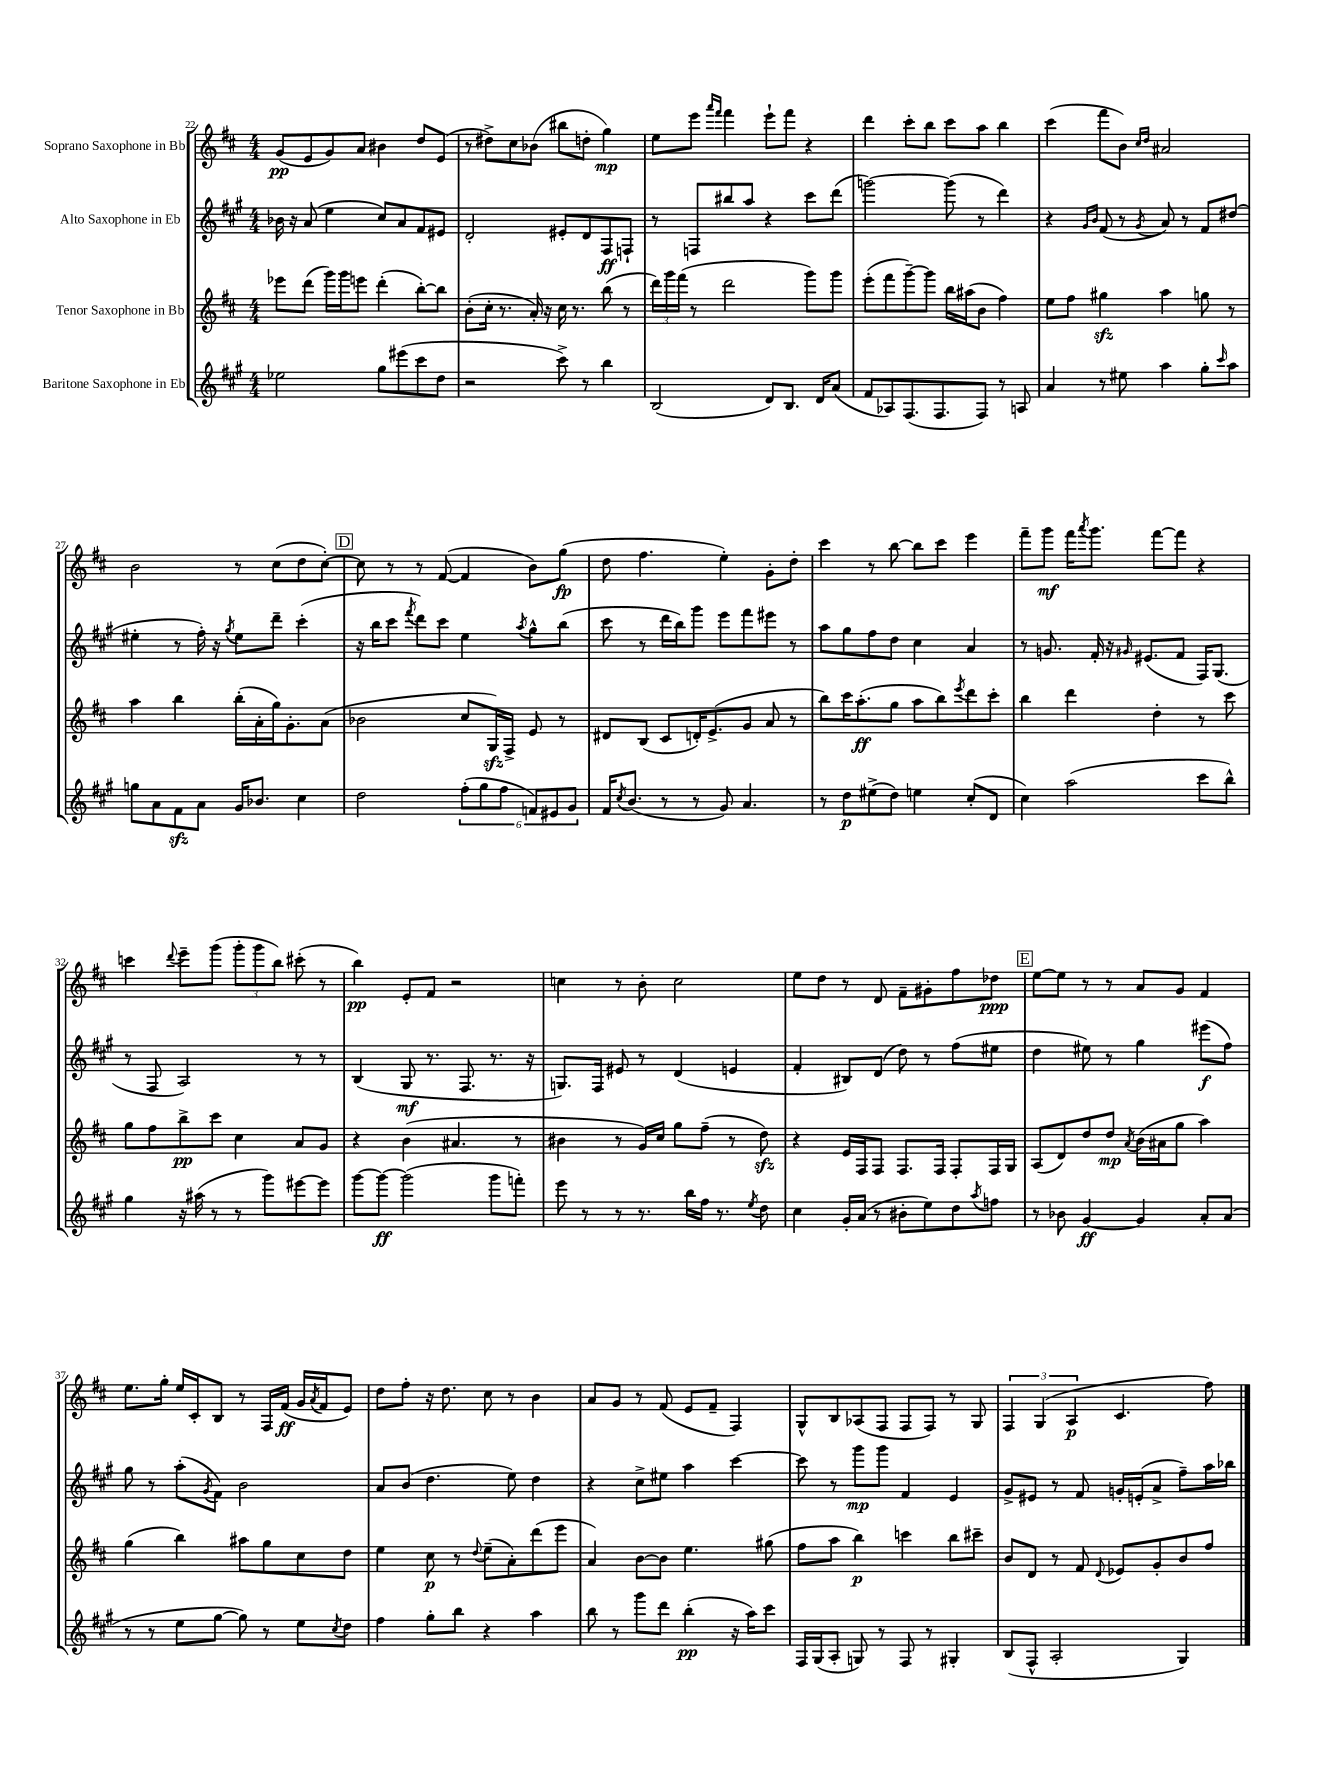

**kern	**kern	**kern	**kern
*staff4	*staff3	*staff2	*staff1
*clefG2	*clefG2	*clefG2	*clefG2
*k[f#c#g#]	*k[f#c#]	*k[f#c#g#]	*k[f#c#]
*M4/4	*M4/4	*M4/4	*M4/4
2ee-	8eee-	16b-	(8g
.	.	16r	.
.	(8ddd	(8a	8e
.	16ggg)	4ee	8g)
.	16ggg	.	.
.	8eee	.	8a
8gg#	(4ddd'	8cc#)	4b#
(8eee#	.	8a	.
8ccc#	[8bb')	8f#	8dd
8dd	8bb]	8e#	(8e
=	=	=	=
2r	(8b'	2d'	8r
.	16cc#'	.	8dd#^)
.	8.r	.	.
.	.	.	8cc#
.	16a')	.	(8b-
.	16r	.	.
8ccc#^)	16cc#	8e#'	8bb#
.	8.r	.	.
8r	.	8d	8dd'
4bb	(8bb	8F#	4gg)
.	8r	8F`	.
=	=	=	=
(2B	24ddd)	8r	8ee
.	24ggg	.	.
.	(24fff#	.	.
.	8r	8F	8eee
.	.	.	16qqaaa
.	.	.	16qqfff#
.	2ddd	8bb#	4fff#
.	.	8aa	.
8d)	.	4r	8eee`
8.B	.	.	8fff#
.	8ggg)	8ccc#	4r
16d	.	.	.
(8a	8ggg	(8ddd	.
=	=	=	=
8f#	(8eee'	[2ggg)	4ddd
8A-)	8fff#	.	.
(8.F#	[8ggg~)	.	8ccc#'
.	8ggg]	.	8bb
8.F#	.	.	.
.	16bb	(8ggg]	8ccc#
.	(16aa#	.	.
8F#)	8b	8r	8aa
8r	4ff#)	4ddd)	4bb
8A	.	.	.
=	=	=	=
4a	8ee	4r	(4ccc#
.	8ff#	.	.
.	.	16qqg#	.
.	.	16qqb	.
8r	4gg#	(8f#	8fff#
8ee#	.	8r	8b)
.	.	.	16qqcc#
.	.	8qg#	16qqdd
4aa	4aa	8a)	2a#
.	.	8r	.
8gg#'	8gg	8f#	.
16qqccc#	.	.	.
8aa	8r	(8dd#	.
=	=	=	=
8gg	4aa	4ee#'	2b
8a	.	.	.
8f#	4bb	8r	.
8a	.	16ff#')	.
.	.	16r	.
.	.	8qgg#	.
16g#	(16bb'	8ee#	8r
8.b-	16a'	.	.
.	16gg)	8ddd~	(8cc#
.	8.g'	.	.
4cc#	.	(4ccc#'	8dd
.	(8a	.	[8cc#')
=	=	=	=
2dd	2b-	16r	8cc#]
.	.	16bb	.
.	.	8ccc#	8r
.	.	8qfff#	.
.	.	8ddd)	8r
.	.	8ccc#	([8f#
(12ff#'	8cc#	4ee	4f#]
12gg#	.	.	.
.	16G)	.	.
12ff#	.	.	.
.	16F#^	.	.
.	.	8qaa	.
12f)	8e	8gg#^^	8b)
12e#	.	.	.
.	8r	(8bb	(8gg
12g#	.	.	.
=	=	=	=
16f#	8d#	8ccc#	8dd
8qcc#	.	.	.
(8.b	.	.	.
.	(8B	8r	4.ff#
8r	8c#	16ddd	.
.	.	16bb)	.
8r	16d')	8ggg#	.
.	(8.e^	.	.
8g#)	.	8eee	4ee')
4.a	8g	8fff#	.
.	8a	8eee#	8g'
.	8r	8r	8dd'
=	=	=	=
8r	8bb)	8aa	4ccc#
8dd	16ccc#	8gg#	.
.	(8.aa'	.	.
(8ee#^	.	8ff#	8r
8dd)	8gg	8dd	[8bb
4ee	8aa	4cc#	8bb]
.	8bb)	.	8ccc#
.	8qeee	.	.
(8cc#'	8ddd	4a	4eee
8d	8ccc#'	.	.
=	=	=	=
4cc#)	4bb	8r	8fff#~
.	.	8.g	8ggg
(2aa	4ddd	.	16fff#
.	.	.	8qaaa
.	.	16f#'	8.ggg
.	.	16r	.
.	.	16qqg#	.
.	.	(8.e#	.
.	4dd'	.	[8fff#
.	.	8f#	8fff#]
8ccc#	8r	16F#)	4r
.	.	(8.G#	.
8bb^^)	8ccc#	.	.
=	=	=	=
4gg#	8gg	8r	4ccc
.	8ff#	8F#	.
.	.	.	8qqddd
16r	8bb^	2A)	8eee~
(16aa#	.	.	.
8r	8ccc#	.	(8ggg
8r	4cc#	.	12ggg'
.	.	.	12ggg
8ggg#)	.	.	.
.	.	.	12bb)
[8eee#	8a	8r	(8ccc#'
8eee#]	8g	8r	8r
=	=	=	=
[8ggg#	4r	(4B	4bb)
8ggg#_	.	.	.
(2ggg#]	(4b	8G#	8e'
.	.	8.r	8f#
.	4.a#	.	2r
.	.	8.F#	.
8ggg#	.	8.r	.
8fff')	8r	.	.
.	.	16r	.
=	=	=	=
8eee	4b#	8.G)	4cc
8r	.	.	.
.	.	16F#	.
8r	8r	8e#	8r
8.r	16g)	8r	8b'
.	16cc#	.	.
.	8gg	(4d	2cc
16bb	.	.	.
16ff#	(8ff#~	.	.
8.r	.	.	.
.	8r	4e	.
8qee	.	.	.
8dd	8dd)	.	.
=	=	=	=
4cc#	4r	4f#'	8ee
.	.	.	8dd
16g#'	16e	8B#)	8r
(16a	16F#	.	.
8r	8F#	(8d	8d
8b#'	8.F#	8dd)	8f#~
8ee)	.	8r	8g#'
.	16F#	.	.
8dd	8F#'	(8ff#	8ff#
8qaa	.	.	.
8ff	16F#	8ee#	8dd-
.	16G	.	.
=	=	=	=
8r	(8A	4dd	[8ee
8b-	8d)	.	8ee]
[4g#	8dd	8ee#)	8r
.	8dd	8r	8r
.	8qa	.	.
4g#]	(16b	4gg#	8a
.	16a#	.	.
.	8gg	.	8g
8a'	4aa)	(8eee#	4f#
(8a	.	8ff#)	.
=	=	=	=
8r	(4gg	8gg#	8.ee
8r	.	8r	.
.	.	.	16gg'
8ee	4bb)	(8aa'	16ee
.	.	.	16c#'
.	.	8qg#	.
[8gg#	.	8f#)	8B
8gg#])	8aa#	2b	8r
8r	8gg	.	16F#
.	.	.	(16f#
8ee	8cc#	.	16g
.	.	.	8qa
.	.	.	16f#
8qcc#	.	.	.
8dd	8dd	.	8e)
=	=	=	=
4ff#	4ee	8a	8dd
.	.	(8b	8ff#'
8gg#'	8cc#	4.dd	16r
.	.	.	8.dd
8bb	8r	.	.
.	8qqdd	.	.
4r	(8ee~	.	8cc#
.	8a')	8ee)	8r
4aa	(8ddd	4dd	4b
.	8eee	.	.
=	=	=	=
8bb	4a)	4r	8a
8r	.	.	8g
8ggg#	[8b	8cc#^	8r
8ddd	8b]	8ee#	(8f#
(4bb'	4.ee	4aa	8e
.	.	.	8f#~
16r	.	[4ccc#	4F#)
16aa)	.	.	.
8ccc#	(8gg#	.	.
=	=	=	=
16F#	8ff#	8ccc#]	8G^^
(16G#	.	.	.
8A'	8aa	8r	8B
8G)	4bb)	8ggg#	(8A-
8r	.	8ggg#	8F#
8F#	4ccc	4f#	8F#
8r	.	.	8F#)
4G#'	8bb	4e	8r
.	8ccc#~	.	8G
=	=	=	=
(8B	8b	8g#^	6F#
8F#^^	8d	8e#	.
.	.	.	(6G
2A'	8r	8r	.
.	.	.	6A
.	8f#	8f#	.
.	8qqd	.	.
.	8e-	16g'	4.c#
.	.	(16e'	.
.	8g'	8a^	.
4G#)	8b	8ff#~)	.
.	8ff#	16aa	8ff#)
.	.	16bb-	.
==	==	==	==
*-	*-	*-	*-
